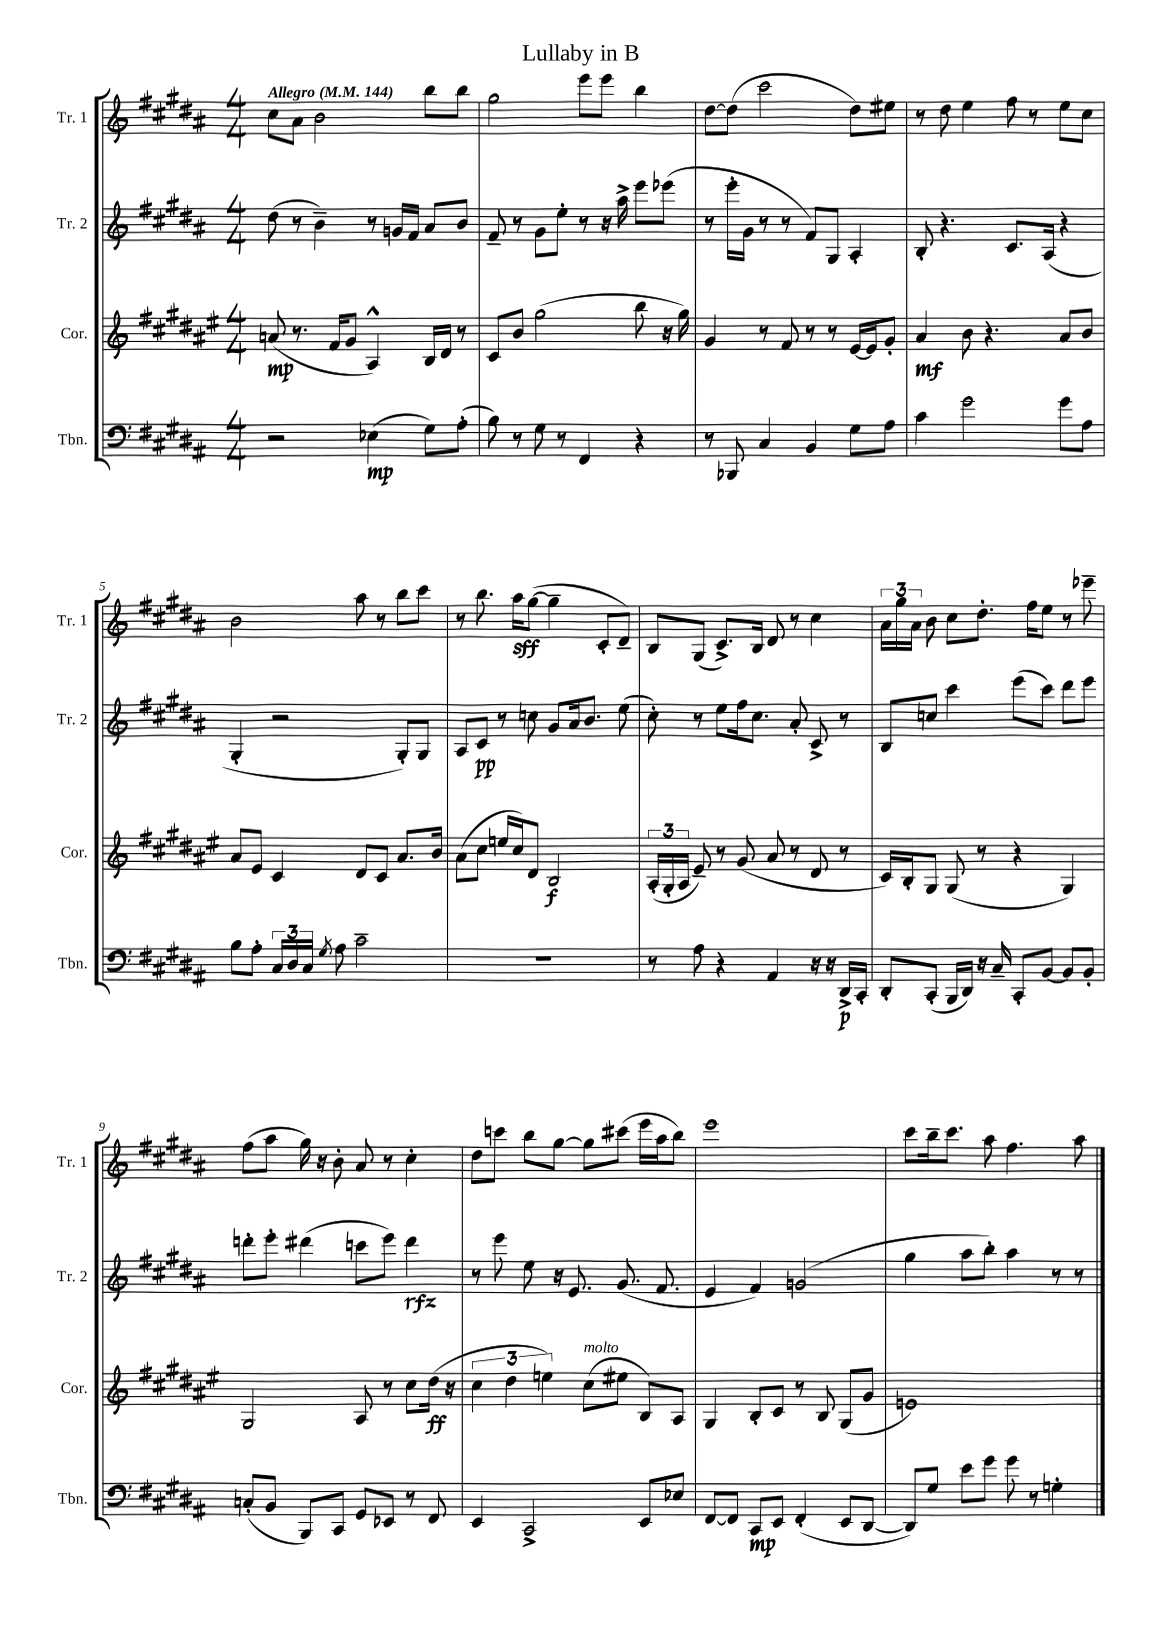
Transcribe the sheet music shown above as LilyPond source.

\header { title = "Lullaby in B" }
<<
\new StaffGroup <<
\new Staff = "s0" \with { instrumentName = "Tr. 1" shortInstrumentName = "Tr. 1" } {
    \clef treble \key b \major \numericTimeSignature \time 4/4 \tempo "Allegro" 4 = 144
    \autoBeamOff cis''8[ ais'8] b'2 b''8[ b''8] |
    gis''2 e'''8[ e'''8] b''4 |
    dis''8[~ dis''8]( cis'''2 dis''8[) eis''8] |
    r8 dis''8 e''4 fis''8 r8 e''8[ cis''8] |
    b'2 ais''8 r8 b''8[ cis'''8] |
    r8 b''8. ais''16[\sff gis''8]~( gis''4-- cis'8[-. dis'8]--) |
    b8[ gis8]( cis'8.[->) b16] dis'8 r8 cis''4 |
    \tuplet 3/2 { ais'16[ gis''16 ais'16] } b'8 cis''8[ dis''8.]-. fis''16[ e''8] r8 ees'''8-- |
    fis''8[( ais''8] gis''16) r16 b'8-. ais'8 r8 cis''4-. |
    dis''8[ c'''8] b''8[ gis''8]~ gis''8[ cis'''8]( e'''16[ ais''16 b''8]) |
    e'''1 |
    cis'''8[ b''16-- cis'''8.] ais''8 fis''4. ais''8 \bar "|." |
}
\new Staff = "s1" \with { instrumentName = "Tr. 2" shortInstrumentName = "Tr. 2" } {
    \clef treble \key b \major \numericTimeSignature \time 4/4
    \autoBeamOff dis''8( r8 b'4--) r8 g'16[ fis'16] ais'8[ b'8] |
    fis'8-- r8 gis'8[ e''8]-. r8 r16 ais''16-> e'''8[ ees'''8]( |
    r8 e'''16[-. gis'16] r8 r8 fis'8[) gis8] ais4-. |
    b8-. r4. cis'8.[ ais16]( r4 |
    gis4-. r2 gis8[-.) gis8] |
    ais8[ cis'8]\pp r8 c''8 gis'8[ ais'16 b'8.] e''8( |
    cis''8-.) r8 e''8[ fis''16 cis''8.] ais'8-. cis'8-> r8 |
    b8[ c''8] cis'''4 e'''8[( cis'''8]) dis'''8[ e'''8] |
    d'''8[-. e'''8]-. dis'''4( c'''8[ e'''8]) dis'''4\rfz |
    r8 e'''8 e''8 r16 e'8. gis'8.( fis'8. |
    e'4 fis'4) g'2( |
    gis''4 ais''8[ b''8]-.) ais''4 r8 r8 \bar "|." |
}
\new Staff = "s2" \with { instrumentName = "Cor." shortInstrumentName = "Cor." } {
    \clef treble \key fis \major \numericTimeSignature \time 4/4
    \autoBeamOff a'8\mp( r8. fis'16[ gis'8] ais4-^) b16[ dis'16] r8 |
    cis'8[ b'8] gis''2( b''8 r16 gis''16) |
    gis'4 r8 fis'8 r8 r8 eis'16[~ eis'16 gis'8]-. |
    ais'4\mf b'8 r4. ais'8[ b'8] |
    ais'8[ eis'8] cis'4 dis'8[ cis'8] ais'8.[ b'16] |
    ais'8[( cis''8] e''16[ cis''16) dis'8] b2\f |
    \tuplet 3/2 { ais16[-.( gis16-. ais16] } eis'8--) r8 gis'8( ais'8 r8 dis'8 r8 |
    cis'16[) b16-. gis8] gis8( r8 r4 gis4) |
    gis2 ais8 r8 cis''8[ dis''16]\ff( r16 |
    \tuplet 3/2 { cis''4 dis''4 e''4) } cis''8[^\markup { \italic "molto" }( eis''8] b8[) ais8] |
    gis4 b8[-. cis'8] r8 b8 gis8[( gis'8] |
    e'1) \bar "|." |
}
\new Staff = "s3" \with { instrumentName = "Tbn." shortInstrumentName = "Tbn." } {
    \clef bass \key b \major \numericTimeSignature \time 4/4
    \autoBeamOff r2 ees4\mp( gis8[) ais8]-.( |
    b8) r8 gis8 r8 fis,4 r4 |
    r8 bes,,8 cis4 b,4 gis8[ ais8] |
    cis'4 gis'2 gis'8[ ais8] |
    b8[ ais8]-. \tuplet 3/2 { cis16[ dis16 cis16] } \acciaccatura { gis8 } ais8 cis'2-- |
    r1 |
    r8 ais8 r4 ais,4 r16 r16 dis,16[->\p cis,16]-. |
    dis,8[-. cis,8]-.( b,,16[ dis,16]) r16 cis16-- cis,8[-. b,8]~ b,8[ b,8]-. |
    c8[-.( b,8] b,,8[) cis,8] gis,8[ ees,8] r8 fis,8 |
    e,4 cis,2-> e,8[ ees8] |
    fis,8[~ fis,8] cis,8[\mp e,8] fis,4-.( e,8[ dis,8]~ |
    dis,8[) gis8] e'8[ gis'8] gis'8 r8 g4-. \bar "|." |
}
>>
>>
